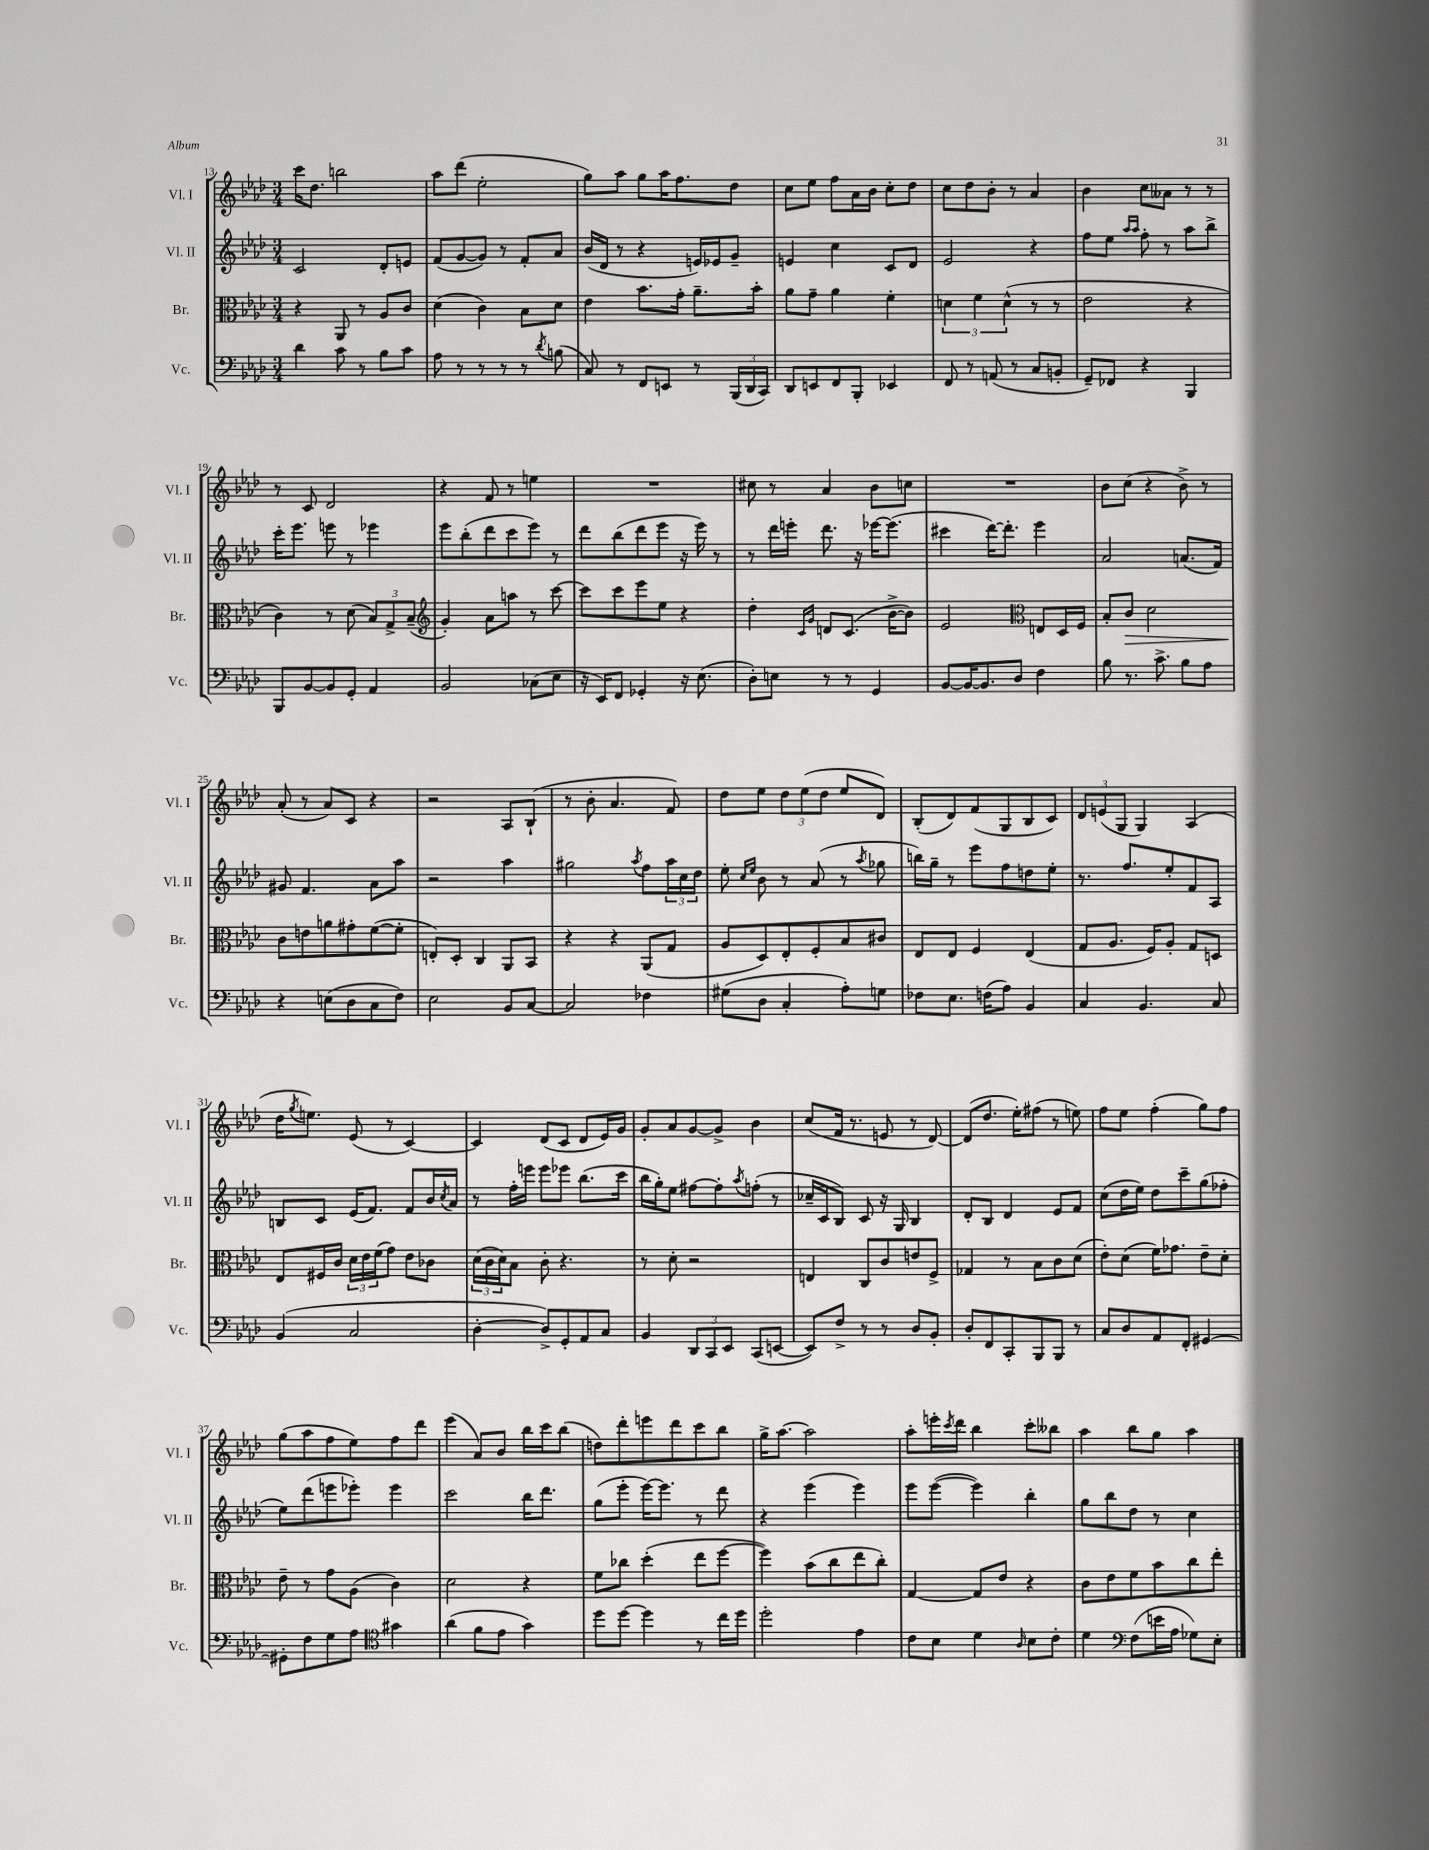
<<
\new StaffGroup <<
\new Staff = "s0" \with { instrumentName = "Vl. I" shortInstrumentName = "Vl. I" } {
    \clef treble \key aes \major \numericTimeSignature \time 3/4
    c'''16 des''8. b''2 |
    aes''8 des'''8( ees''2-. |
    g''8) aes''8 g''8 aes''16 f''8. des''8 |
    c''8 ees''8 f''8 aes'16 bes'16 c''8-. des''8 |
    c''8 des''8 bes'8-. r8 aes'4 |
    bes'4 c''8 aeses'8 r8 r8 |
    r8 c'8 des'2 |
    r4 f'8 r8 e''4 |
    R2. |
    cis''8 r8 aes'4 bes'8 c''8 |
    R2. |
    bes'8 c''8( r4 bes'8->) r8 |
    aes'8-.( r8 aes'8) c'8 r4 |
    r2 aes8 bes8-!( |
    r8 bes'8-. aes'4. f'8) |
    des''8 ees''8 \tuplet 3/2 { des''8 ees''8( des''8 } ees''8 des'8) |
    bes8-.( des'8) f'8( g8 bes8 c'8) |
    \tuplet 3/2 { des'8 e'8( g8 } g4) aes4( |
    des''16 \acciaccatura { g''8 } e''8.) ees'8( r8 c'4~) |
    c'4 des'8( c'8 des'8 ees'16) g'16 |
    g'8-. aes'8 g'8~ g'8-> bes'4 |
    c''8( f'16 r8. e'8 r8 des'8~) |
    des'8( des''8. ees''16-.) fis''8( r8 e''8) |
    f''8 ees''8 f''4-.( g''8) f''8 |
    g''8( aes''8 f''8 ees''8) f''8 des'''8 |
    ees'''4( aes'8) bes'8 bes''16 c'''16 bes''8( |
    d''8) des'''8-. e'''8 des'''8 c'''8 bes''8 |
    g''16-> aes''8.~ aes''2 |
    aes''8-. e'''16-. \acciaccatura { c'''8 } des'''16 bes''4 c'''8-. beses''8 |
    aes''4 bes''8 g''8 aes''4 \bar "|." |
}
\new Staff = "s1" \with { instrumentName = "Vl. II" shortInstrumentName = "Vl. II" } {
    \clef treble \key aes \major \numericTimeSignature \time 3/4
    c'2 des'8-. e'8 |
    f'8( g'8~ g'8) r8 f'8-. aes'8 |
    bes'16( des'16 r8 r4 e'16) ees'16 g'8-- |
    e'4 c''4 c'8 des'8 |
    ees'2 r4 |
    f''8 ees''8 \grace { aes''16 aes''16 } f''8-. r8 aes''8 bes''8-> |
    c'''16-. ees'''8. e'''8 r8 ees'''4 |
    ees'''8 bes''8-.( des'''8 c'''8 ees'''8) r8 |
    des'''8 bes''8( des'''8 ees'''8 r16 ees'''16) r8 |
    r8 des'''16 e'''16-. des'''8. r16 ees'''16~ ees'''8.( |
    cis'''4 des'''16~) des'''8.-. ees'''4 |
    aes'2 a'8.( f'16) |
    gis'8 f'4. aes'8 aes''8 |
    r2 aes''4 |
    gis''2 \acciaccatura { aes''8 } f''8 \tuplet 3/2 { aes''16 c''16 des''16 } |
    ees''8-. \grace { c''16 ees''16 } bes'8 r8 aes'8( r8 \acciaccatura { aes''8 } ges''8 |
    b''16) g''16-- r8 ees'''8 f''8 d''8 ees''8-. |
    r8. f''8. ees''8-. f'8 aes8 |
    b8 c'8 ees'16( f'8.) f'8 bes'16 \acciaccatura { c''8 } aes'16 |
    r8 f''16-. e'''16 e'''8 ees'''8 bes''8.( c'''16 |
    bes''16 g''16-.) ees''8 fis''8~ fis''8-. \acciaccatura { aes''8 } f''8-.( r8 |
    ces''16-- c'16 bes8) c'8 r16 g16 bes4 |
    des'8-. bes8 des'4 ees'8 f'8 |
    c''8( des''16 ees''16) des''8 c'''8-- g''8( fes''8-. |
    ees''8) des'''8( e'''8 ees'''8-.) ees'''4 |
    c'''2 bes''16 des'''8. |
    g''8( ees'''8-. ees'''16~) ees'''8. r8 des'''8 |
    r4 ees'''4( ees'''4) |
    ees'''8 ees'''8~( ees'''4) bes''4-. |
    g''8 bes''8 des''8 r8 c''4 \bar "|." |
}
\new Staff = "s2" \with { instrumentName = "Br." shortInstrumentName = "Br." } {
    \clef alto \key aes \major \numericTimeSignature \time 3/4
    r4 aes,8 r8 aes8 c'8 |
    des'4( c'4) bes8 des'8 |
    ees'4 bes'8. g'16-. aes'8.-- bes'16-. |
    aes'8 g'8-- aes'4 f'4-. |
    \tuplet 3/2 { d'4 f'4 d'4-^( } r8 r8 |
    ees'2 r4 |
    c'4) r8 des'8( \tuplet 3/2 { bes8) g8-> bes8--( } |
    \clef treble g'4-.) aes'8 a''8 r8 c'''8~ |
    c'''8 c'''8 ees'''8 ees''8 r4 |
    des''4-. \grace { c'16 g'16 } d'8 c'8.( bes'16~-> bes'8) |
    ees'2 \clef alto e8 des16 f16 |
    bes8-. c'8\> des'2 |
    c'8\! e'8 a'8 gis'8-. f'8~( f'8-. |
    e8-.) des8-. c4 aes,8 bes,8 |
    r4 r4 aes,8( g8 |
    aes8 des8) ees8-. f8-. bes8 cis'8 |
    ees8 ees8 f4 ees4( |
    g8 aes8. f16) aes8-. g8 d8 |
    ees8 fis16 c'16 \tuplet 3/2 { des'16 ees'16 f'16( } g'8) ees'8 ces'8 |
    \tuplet 3/2 { des'16( c'16 des'16) } bes8 c'8-. r4. |
    r8 des'8-. r2 |
    e4 c8 c'8 e'8 f8-> |
    ges4 r8 bes8 c'8 des'8( |
    ees'8-.) des'8( f'16) ges'8. ees'8-- des'8-. |
    ees'8-- r8 g'8 aes8( c'4) |
    des'2 r4 |
    f'8 ces''8 des''4-.( ees''8 f''8~ |
    f''4) bes'8( c''8 ees''8 c''8-.) |
    g4~ g8 ees'8 r4 |
    c'8 ees'8 f'8 bes'8 c''8 ees''8-. \bar "|." |
}
\new Staff = "s3" \with { instrumentName = "Vc." shortInstrumentName = "Vc." } {
    \clef bass \key aes \major \numericTimeSignature \time 3/4
    des'4 c'8 r8 bes8 c'8 |
    aes8 r8 r8 r8 r8 \acciaccatura { des'8 } b8( |
    c8) r8 f,8 e,8 r8 \tuplet 3/2 { bes,,16( des,16 c,16) } |
    des,8 e,8 f,8 bes,,8-. ees,4 |
    f,8 r8 a,8( r8 c8 b,8-. |
    g,8--) fes,8 r4 bes,,4 |
    bes,,8 bes,8~ bes,8 g,8-. aes,4 |
    bes,2 ces8( ees8 |
    r16 ees,16) f,8 ges,4-. r16 ees8.( |
    des8-.) e8 r8 r8 g,4 |
    bes,8~ bes,16~ bes,8. des8 f4 |
    bes8 r8. c'8.-> bes8 aes8 |
    r4 e8( des8 c8 f8) |
    ees2 bes,8 c8~ |
    c2 fes4 |
    gis8( des8 c4-. aes8-.) g8 |
    fes8 ees8. f16( aes8) bes,4 |
    c4 bes,4. c8 |
    bes,4( c2 |
    des4~-. des8->) g,8-. aes,8 c8 |
    bes,4 \tuplet 3/2 { des,8 c,8 ees,8 } c,8( e,8~ |
    e,8) f8-> r8 r8 des8 bes,8-. |
    des8-. f,8 c,8-. bes,,8 bes,,8 r8 |
    c8 des8 aes,8 f,8-. gis,4~ |
    gis,8-. f8 g8 aes8 \clef tenor gis'4 |
    aes'4( f'8 ees'8 g'4) |
    des''8 des''8~ des''4 r8 c''16 des''16 |
    des''2-. ees'4 |
    c'8 bes8 des'4 \grace { aes16 } bes8 c'8-. |
    des'4 \clef bass f8( e'16 aes16 ges8) ees8-. \bar "|." |
}
>>
>>
\layout { \context { \Score currentBarNumber = #13 } }
